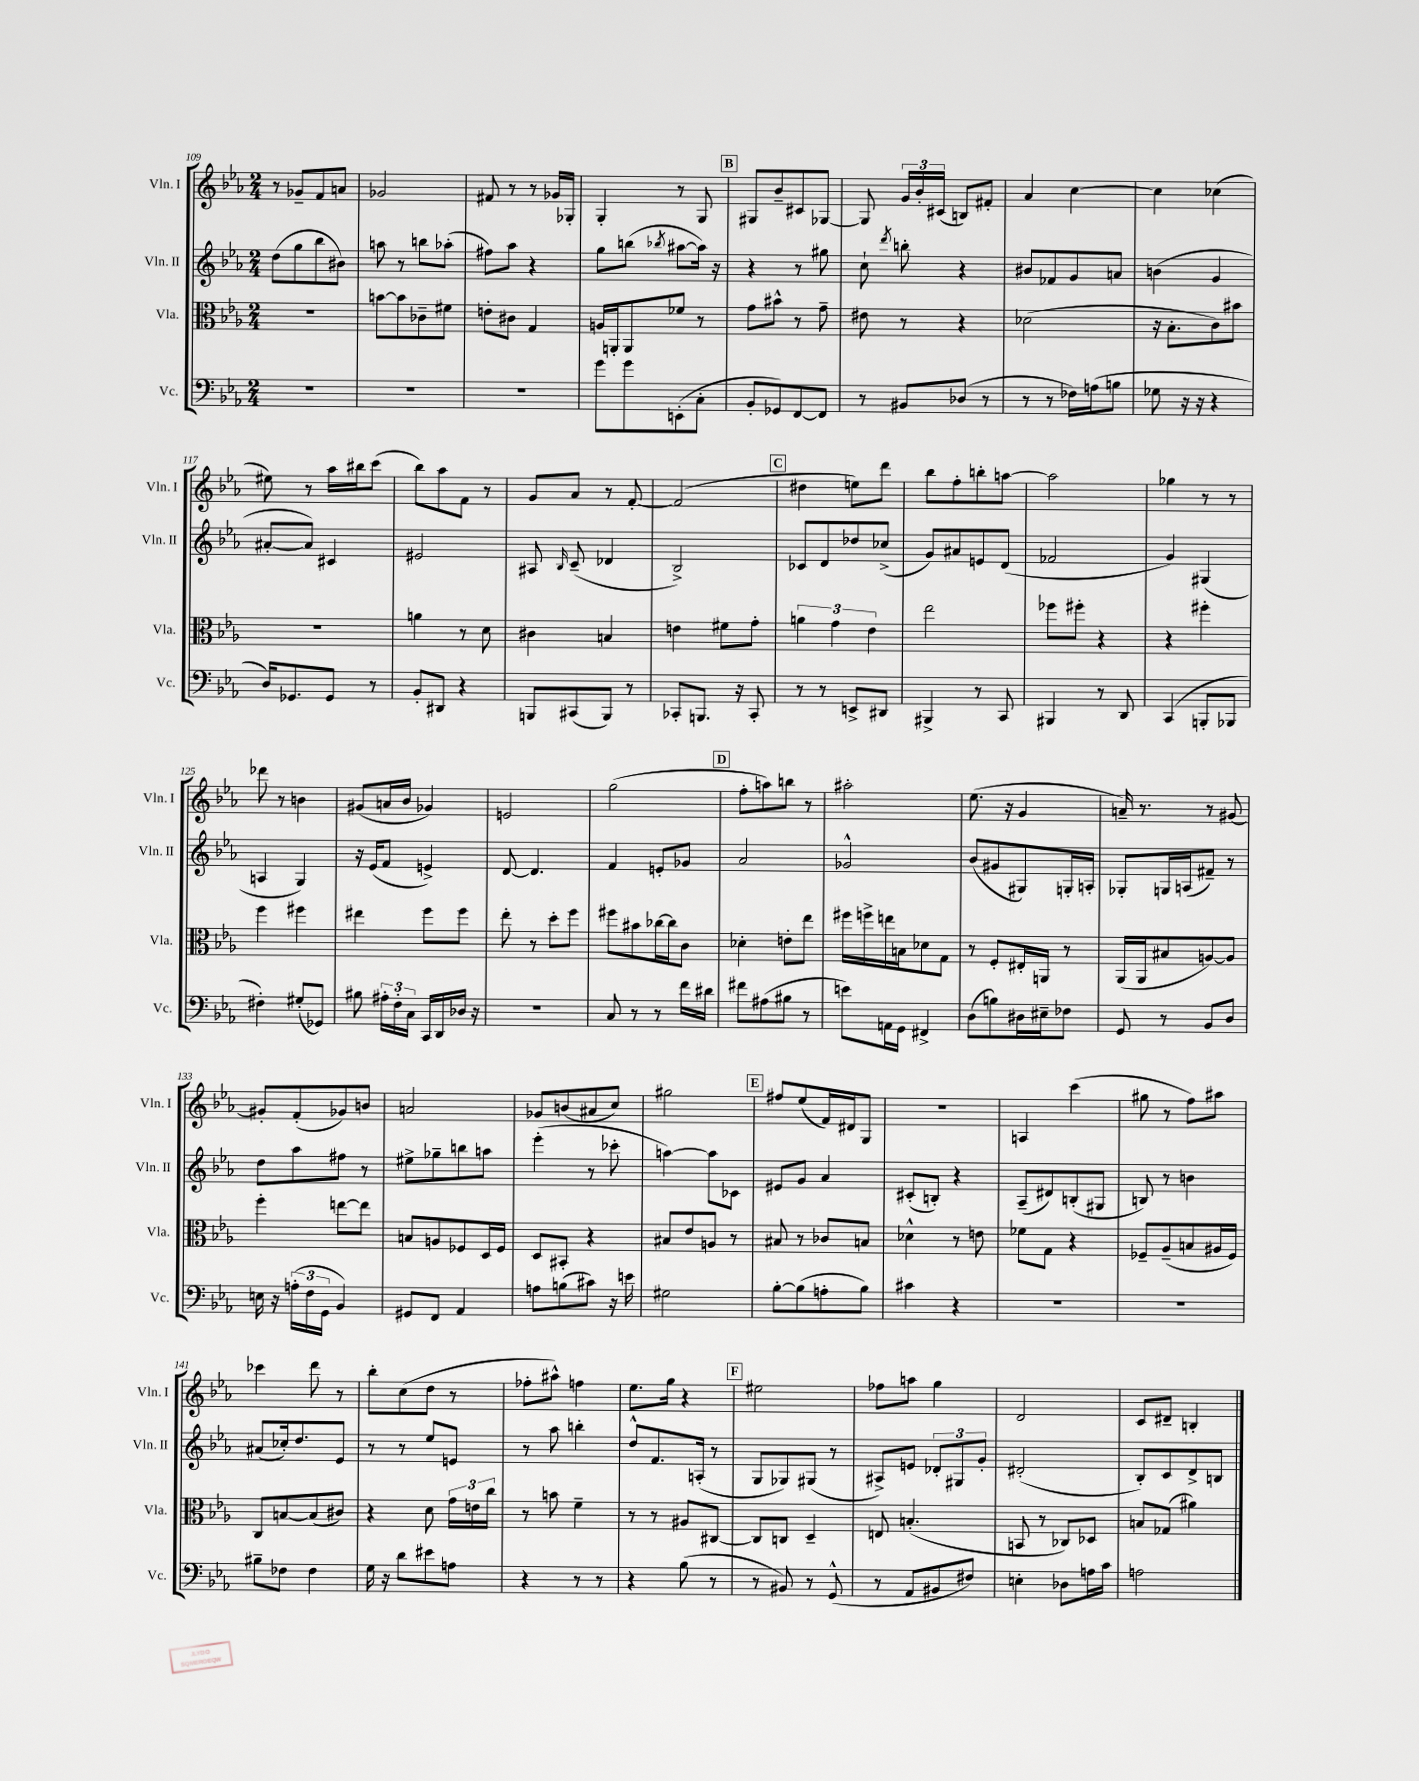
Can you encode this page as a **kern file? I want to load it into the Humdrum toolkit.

**kern	**kern	**kern	**kern
*part4	*part3	*part2	*part1
*staff4	*staff3	*staff2	*staff1
*I"Vc.	*I"Vla.	*I"Vln. II	*I"Vln. I
*I'Vc.	*I'Vla.	*I'Vln. II	*I'Vln. I
*clefF4	*clefC3	*clefG2	*clefG2
*k[b-e-a-]	*k[b-e-a-]	*k[b-e-a-]	*k[b-e-a-]
*M2/4	*M2/4	*M2/4	*M2/4
=109	=109	=109	=109
2r	2r	(8dd\L	8r
.	.	8gg\	8g-X~/L
.	.	8bb-\	8f/
.	.	8b#X\J)	8an/J
=110	=110	=110	=110
2r	[8bn\L	8aan\	2g-X/
.	8b\]	8r	.
.	8c-X~\	8bbn\L	.
.	8f#X\J	(8aa-X'\J	.
=111	=111	=111	=111
2r	8en'\L	8ff#X\L)	8f#X/
.	8c#X\J	8aa-\J	8r
.	4G/	4r	8r
.	.	.	16g-X/LL
.	.	.	16G-X'/JJ
=112	=112	=112	=112
8g\L	16An/LL	8gg\L	4G'/
.	16AAn'/J	.	.
8g\	8AA/	(8bbn\J	.
.	.	8qbb-X/	.
(8EEn'\	8f-X/J	[8aa#X\L	8r
8C'\J	8r	16aa#\Jk])	8G/
.	.	16r	.
!!LO:REH:place=s1:t=B
=113	=113	=113	=113
8BB-'/L	8g\L	4r	8G#X/L
8GG-X/)	8b#X^^\J	.	8b-~/
[8FF/	8r	8r	8c#X/
8FF/J]	8g~\	8gg#X\	[8G-X/J
=114	=114	=114	=114
8r	8e#X\	8cc`\	8G-/]
.	.	8qddd/	.
8BB#X/L	8r	8bbn'\	24g/LL
.	.	.	24b-'/
.	.	.	(24c#X/JJ
(8D-X/J	4r	4r	8Bn/L)
8r	.	.	8f#X'/J
=115	=115	=115	=115
8r	(2d-X\	8b#X/L	4a-/
8r	.	8f-X/	.
16F-X\LL)	.	8g/	[4cc\
(16An\J	.	.	.
8Bn\J	.	8an/J	.
=116	=116	=116	=116
8G-X\	16r	(4bn\	4cc\]
.	8.B-'\L	.	.
16r	.	.	.
16r	.	.	.
4r	8c\)	4g/	(4cc-X\
.	8b#X\J	.	.
!!LO:LB:g=z
=117	=117	=117	=117
16D/KL)	2r	[8a#X'/L	8ee#X\)
8.GG-X/	.	.	.
.	.	8a#/J])	8r
8GG-/J	.	4c#X/	16aa-\LL
.	.	.	16bb#X\J
8r	.	.	(8ccc\J
=118	=118	=118	=118
8BB-'/L	4an\	2e#X/	8bb-\L)
8DD#X/J	.	.	8aa-\
4r	8r	.	8f\J
.	8d\	.	8r
=119	=119	=119	=119
8BBBn/L	4c#X\	8A#X/	8g/L
.	.	16qqB-/	.
(8CC#X/	.	(8c~/	8a-/J
8BBB/J)	4Bn/	4d-X/	8r
8r	.	.	[8f'/
=120	=120	=120	=120
8CC-X'/L	4en\	2B-^/)	(2f/]
8.BBBn/J	.	.	.
.	8f#X\L	.	.
16r	.	.	.
8CC-'/	8g'\J	.	.
!!LO:REH:place=s1:t=C
=121	=121	=121	=121
8r	6an\	8c-X/L	4dd#X\
8r	.	8d/	.
.	6g\	.	.
8EEn^/L	.	8dd-X/	8een\L)
.	6e-\	.	.
8DD#X/J	.	(8cc-X^/J	8ddd\J
=122	=122	=122	=122
4BBB#X^/	2ee-\	8g/L)	8bb-\L
.	.	8a#X/	8ff'\
8r	.	8en/	8bbn'\
8CC/	.	(8d/J	[8aan\J
=123	=123	=123	=123
4BBB#X/	8ff-X\L	2f-X/	2aa\]
.	8ff#X'\J	.	.
8r	4r	.	.
8DD/	.	.	.
=124	=124	=124	=124
(4CC/	4r	4g/)	4gg-X\
8BBBn'/L	4ff#X'\	(4G#X/	8r
8BBB-X/J	.	.	8r
!!LO:LB:g=z
=125	=125	=125	=125
4F#X'\)	4ff\	4An/	8ddd-X\
.	.	.	8r
(8G#X'/L	4ff#X\	4G/)	4bn\
8GG-X/J)	.	.	.
=126	=126	=126	=126
8B#X\	4ee#X\	16r	(8g#X/L
.	.	(16e-/KL	.
24A#X'\LL	.	8f/J	16an/L
24F'\	.	.	.
.	.	.	16b-/JJ
24C\JJ	.	.	.
16CC/LL	8ff\L	4en^/)	4g-X/)
16DD/	.	.	.
16D-X/JJ	8ff\J	.	.
16r	.	.	.
=127	=127	=127	=127
2r	8ee-'\	[8d/	2en/
.	8r	4.d/]	.
.	8dd'\L	.	.
.	8ff\J	.	.
=128	=128	=128	=128
8C/	8ff#X\L	4f/	(2gg\
8r	8b#X\	.	.
8r	[16cc-X\L	8en'/L	.
.	16cc-\J]	.	.
16f\LL	8c\J	8g-X/J	.
16d#X\JJ	.	.	.
!!LO:REH:place=s1:t=D
=129	=129	=129	=129
8f#X\L	4d-X'\	2a-/	8ff'\L
(8A#X\	.	.	8aan\)
8B#X\J	8en'\L	.	8bbn\J
8r	8ee-\J	.	8r
=130	=130	=130	=130
8en\L)	16ff#X\LL	2g-X^^/	2aa#X'\
.	16ffn^\	.	.
16AAn\L	16een\	.	.
16GG\JJ	16Bn\J	.	.
4FF#X^/	8d-X\	.	.
.	8G\J	.	.
=131	=131	=131	=131
(8D\L	8r	(8b-/L	(8.ee-\
8Bn\)	8F'/L	8g#X/	.
.	.	.	16r
16D#X\L	16E#X'/L	8G#X/)	4g/
16E#X~\J	16AAn/JJ	.	.
8F-X\J	8r	16Gn'/L	.
.	.	16An'/JJ	.
=132	=132	=132	=132
8GG/	(16AA-/LL	8G-X'/L	16an~/)
.	16AA-/J	.	8.r
8r	8B#X/	16Gn/L	.
.	.	(16An/J	.
8BB-/L	[8An/)	8f#X~/J)	8r
8D/J	8A/J]	8r	[8g#X/
!!LO:LB:g=z
=133	=133	=133	=133
16En\	4ff'\	8dd\L	8g#X'/L]
16r	.	.	.
(24An'\LL	.	8aa-\	(8f'/
24F\	.	.	.
24GG\JJ	.	.	.
4BB-/)	[8een\L	8ff#X\J	8g-X/)
.	8ee\J]	8r	8bn/J
=134	=134	=134	=134
8GG#X/L	8Bn/L	8ee#X^\L	2an/
8FF/J	8An/	8gg-X~\	.
4AA-/	8F-X/	8bbn\	.
.	16D/L	8aan\J	.
.	16F-/JJ	.	.
=135	=135	=135	=135
8An\L	8D/L	(4eee-'\	8g-X/L
(8Bn\	8BB#X'/J	.	(8bn/
8c#X\J)	4r	8r	8a#X/
16r	.	8ccc-X'\	8cc/J)
16en\	.	.	.
=136	=136	=136	=136
2G#X\	8B#X/L	[4aan\)	2gg#X\
.	8e-/	.	.
.	8An/J	8aa\L]	.
.	8r	8c-X\J	.
!!LO:REH:place=s1:t=E
=137	=137	=137	=137
[8B-'\L	8B#X/	8e#X/L	8ff#X/L
(8B-\]	8r	8g/J	(8ee-/
8An'\	8c-X/L	4a-/	16f/L)
.	.	.	16d#X/J
8B-\J)	8Bn/J	.	8G/J
=138	=138	=138	=138
4c#X\	4d-X^^\	(8c#X'/L	2r
.	.	8Bn'/J)	.
4r	8r	4r	.
.	8en\	.	.
=139	=139	=139	=139
2r	8f-X\L	(8A-~/L	4An/
.	8G\J	8d#X/)	.
.	4r	(8Bn'/	(4ccc\
.	.	8G#X/J	.
=140	=140	=140	=140
2r	8F-X~/L	8Bn/)	8gg#X\
.	(8A-~/	8r	8r
.	8Bn/	4bn\	8ff\L)
.	16A#X/L	.	8aa#X\J
.	16F-/JJ)	.	.
!!LO:LB:g=z
=141	=141	=141	=141
8B#X~\L	8C/L	(8a#X/L	4ccc-X\
8F-X\J	[8Bn/	16cc-X'/k)	.
.	.	8.dd/	.
4F-\	(8B/]	.	8ddd\
.	8c#X/J)	8e-/J	8r
=142	=142	=142	=142
16G\	4r	8r	8bb-'\L
16r	.	.	.
8d\L	.	8r	(8cc\
8e#X\	8d\	8ee-/L	8dd\J
8An\J	24g\LL	8en/J	8r
.	24en\	.	.
.	24cc\JJ	.	.
=143	=143	=143	=143
4r	8r	8r	8ff-X'\L
.	8bn\	8aa-\	8aa#X^^\J)
8r	4f~\	4bbn'\	4ffn\
8r	.	.	.
=144	=144	=144	=144
4r	8r	8dd^^/L	8.ee-\L
.	8r	8.f/	.
.	.	.	16gg\Jk
(8B-\	8A#X/L	.	4r
.	.	(16An'/Jk	.
8r	[8C#X/J	8r	.
!!LO:REH:place=s1:t=F
=145	=145	=145	=145
8r	8C#/L]	8G/L	2ee#X\
8BB#X/)	8Cn/J	8G-X/)	.
8r	4D~/	(8G#X/J	.
(8GG^^/	.	8r	.
=146	=146	=146	=146
8r	8En/	8A#X^/L)	8ff-X\L
8AA-/L	(4.Bn'/	8en/J	8aan\J
8BB#X/	.	12d-X'/L	4gg\
.	.	12G#X/	.
8F#X/J)	.	.	.
.	.	12g'/J	.
=147	=147	=147	=147
4En'\	8BBn/	(2d#X'/	2d/
.	8r	.	.
8D-X\L	8C-X/L)	.	.
16An\L	8D-X/J	.	.
16c\JJ	.	.	.
=148	=148	=148	=148
2An\	8Bn/L	8B-'/L)	8c/L
.	(8G-X/J	8c/	8d#X~/J
.	4a#X\)	8d^/	4Bn'/
.	.	8Bn/J	.
==	==	==	==
*-	*-	*-	*-
